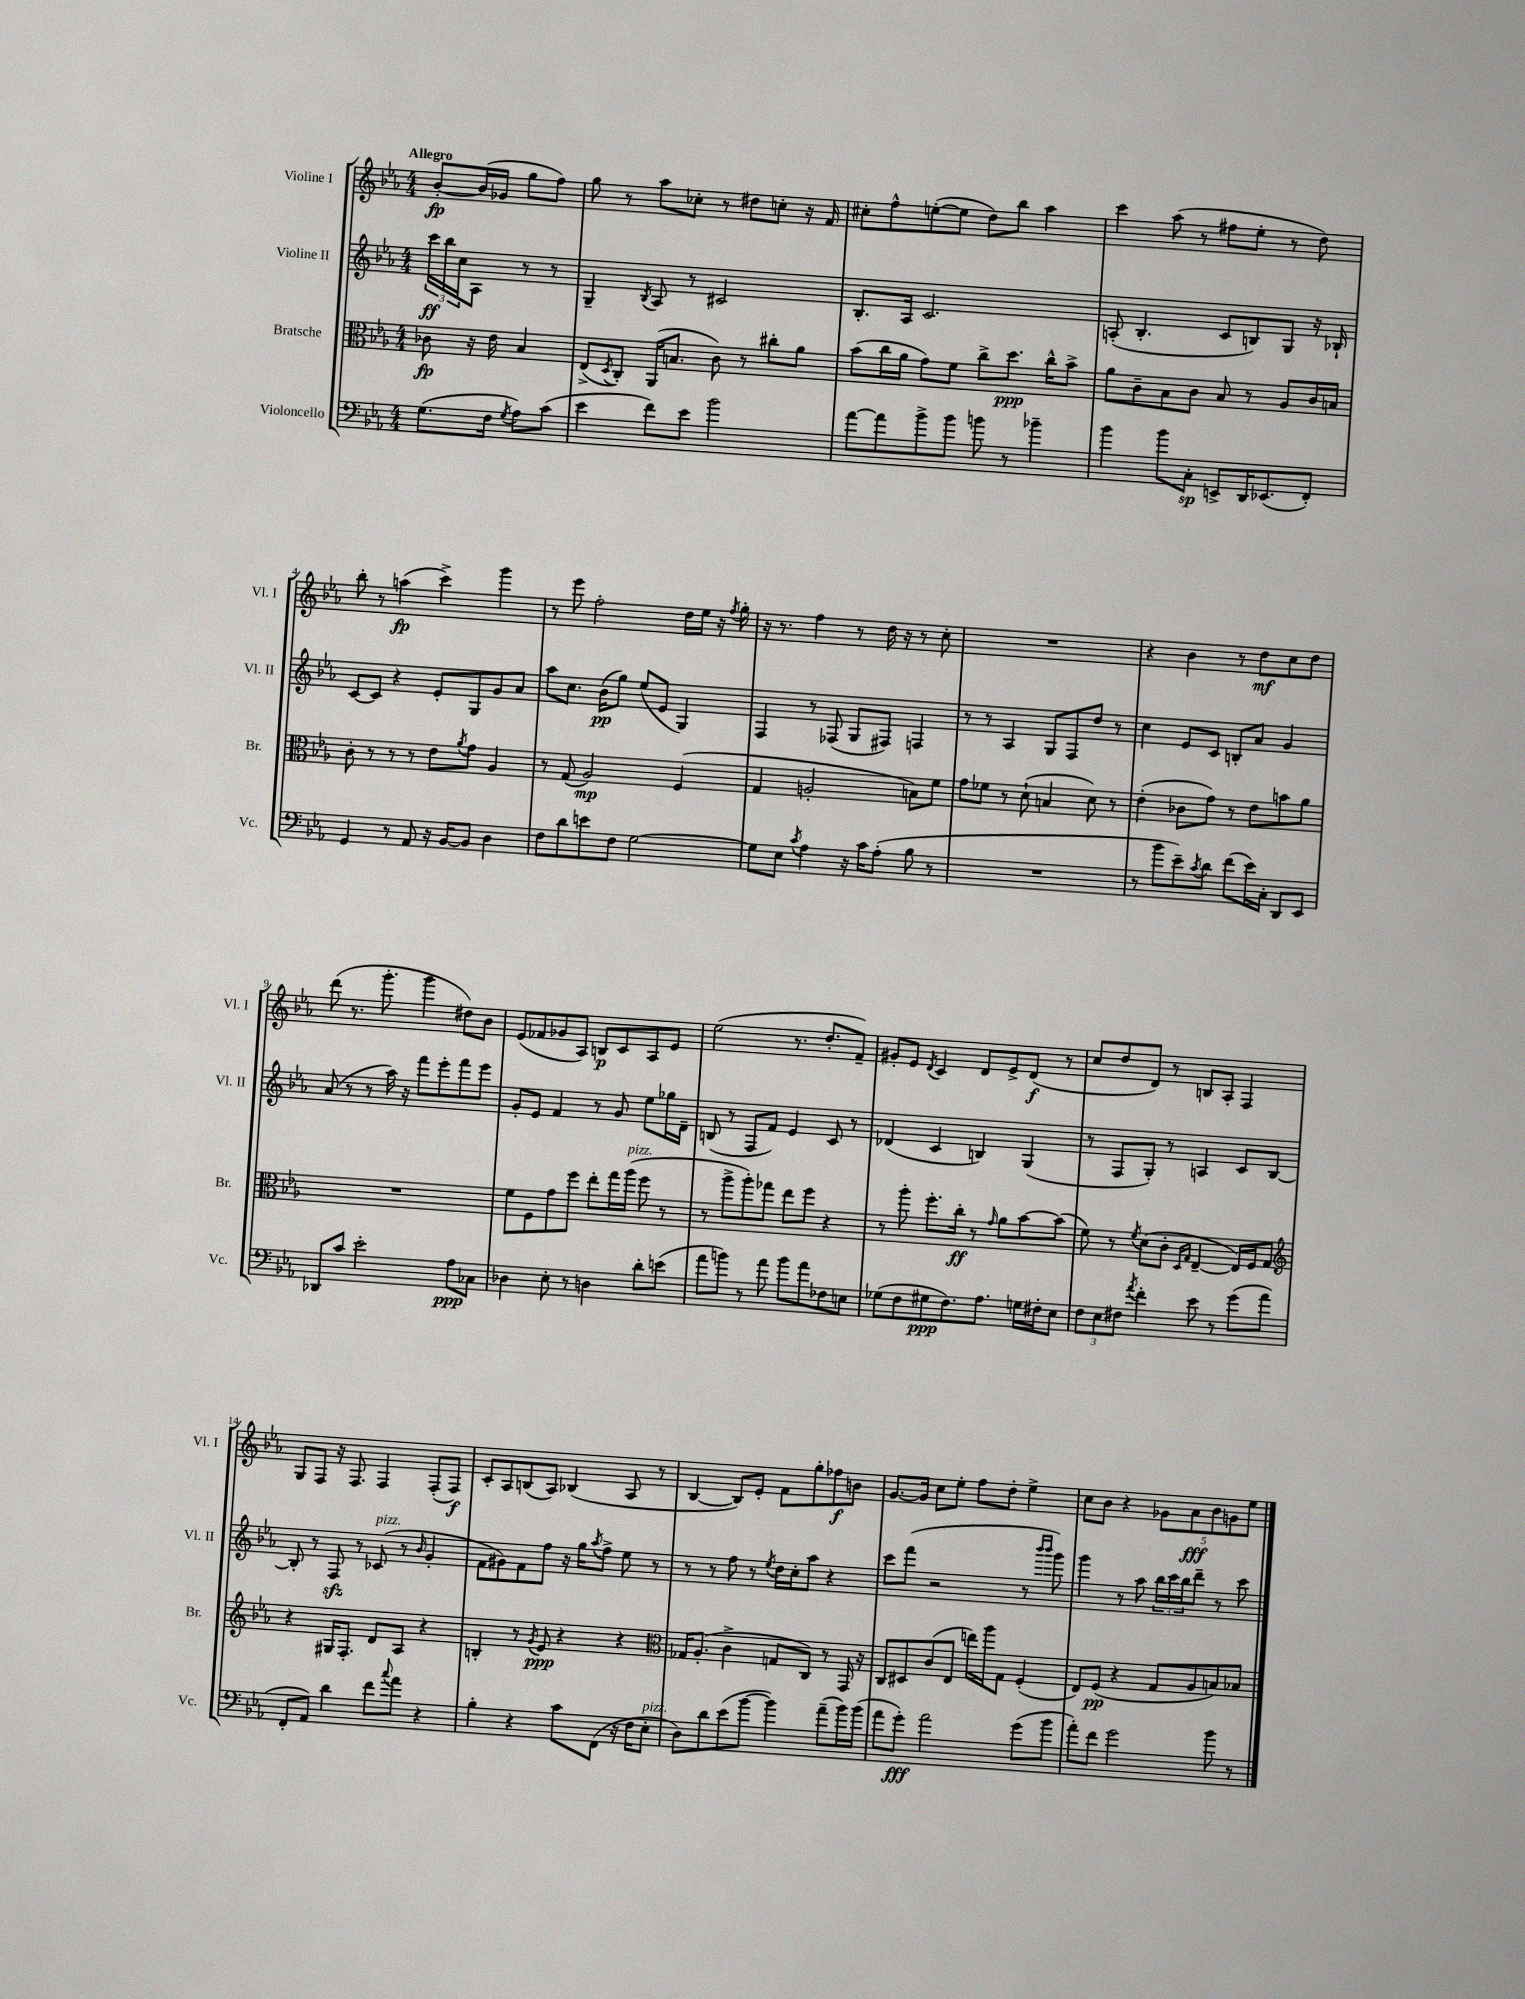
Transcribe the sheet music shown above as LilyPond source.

<<
\new StaffGroup <<
\new Staff = "s0" \with { instrumentName = "Violine I" shortInstrumentName = "Vl. I" } {
    \clef treble \key ees \major \numericTimeSignature \time 4/4 \partial 2 \tempo "Allegro"
    bes'8~-.\fp bes'16( ges'16 g''8 f''8) |
    g''8 r8 aes''8 ces''8-. r8 dis''8 c''8-. r16 f'16 |
    cis''8-. f''8-^ e''8~-.( e''8 d''8) bes''8 aes''4 |
    c'''4 aes''8( r8 fis''8 ees''8-. r8 d''8) |
    bes''8-. r8 a''4\fp( c'''4->) g'''4 |
    r8 ees'''8 f''2-. d''16 ees''16 r16 \acciaccatura { f''8 } g''16-. |
    r16 r8. f''4 r8 d''16 r16 r8 c''8-. |
    R1 |
    r4 bes'4 r8 d''8\mf c''8 d''8 |
    d'''8( r8. g'''8.-. g'''4 dis''8) bes'8 |
    ees'8( fes'8 ges'8 aes8) b8\p c'8 aes8 ees'8 |
    ees''2( r8. d''8.-. f'8--) |
    gis'8-. ees'8 \acciaccatura { d'8 } c'4 d'8 ees'8-> d'8\f( r8 |
    c''8 d''8 d'8) r8 b8 aes8-. f4 |
    g8 f8 r16 f8. f4 f8-.( f8\f) |
    c'8-. aes8 b8( aes8) bes4( aes8 r8 |
    bes4~ bes8) ees'8-. f'8 g''8-. fes''8\f b'8 |
    g'8.~ g'16 c''8 ees''8-. f''8 d''8-. ees''4-> |
    c''8 bes'8 r4 \tuplet 5/4 { ges'8 aes'8\fff bes'8 g'8 ees''8 } \bar "|." |
}
\new Staff = "s1" \with { instrumentName = "Violine II" shortInstrumentName = "Vl. II" } {
    \clef treble \key ees \major \numericTimeSignature \time 4/4 \partial 2
    \tuplet 3/2 { c'''16\ff bes''16 c''16 } aes8 r8 r8 |
    g4-- \acciaccatura { bes8 } aes8 r8 cis'2 |
    bes8.-. aes16 c'2. |
    a8-.( bes4.-. c'8 b8) g8 r16 bes16-! |
    c'8~ c'8 r4 ees'8-. g8 g'8 aes'8 |
    aes''8 c''8. bes'16\pp( g''8) ees''8( ees'8 g4) |
    f4 r8 fes8( g8 fis8) f4 |
    r8 r8 aes4 g8 f8 d''8 r8 |
    c''4 ees'8 c'8 b8-. aes'8 g'4 |
    aes'8( r8 r8 aes''16) r16 f'''8 ees'''8-. f'''8 ees'''8 |
    g'8-. ees'8 f'4 r8 g'8 ees''8 ges''16 d'16-- |
    b8( r8 f8 f'8) ees'4 c'8 r8 |
    des'4( c'4 b4) g4( |
    r8 f8 g8-.) r8 a4 c'8 bes8~ |
    bes8-. r8 f8\sfz r8 ces'8^\markup { \italic "pizz." }( r8 \grace { bes'16 } g'4-. |
    f'8 gis'8) f'8 f''8 r16 g''16 \acciaccatura { aes''8 } f''8-> ees''8 r8 |
    r8 r8 f''8 r8 \acciaccatura { ees''8 } d''16 c''16-. aes''8 r4 |
    c'''8 f'''8( r2 r8 \grace { bes'''16 bes'''16 } g'''8) |
    g'''4 r8 aes''8 \tuplet 3/2 { bes''16 c'''16 bes''16 } d'''8-- r8 c'''8 \bar "|." |
}
\new Staff = "s2" \with { instrumentName = "Bratsche" shortInstrumentName = "Br." } {
    \clef alto \key ees \major \numericTimeSignature \time 4/4 \partial 2
    ces'8\fp r16 ees'16 bes4 |
    ees8->( \acciaccatura { d8 } c8-.) aes,16( b8. c'8) r8 cis''8-. aes'8 |
    bes'8( c''16 aes'16 g'8) f'8 c''8-> d''8.\ppp c''16-^ bes'8-> |
    aes'8 c'8-- bes8 c'8 bes8 r8 aes8 c'16 b16 |
    c'8-. r8 r8 r8 ees'8 \acciaccatura { aes'8 } g'8 aes4 |
    r8 g8( aes2\mp) f4( |
    g4 a2-. b8) f'8 |
    g'8 fes'8 r8 d'8-!( b4 d'8) r8 |
    ees'4-.( ces'8 g'8) r8 ees'8 b'8 aes'8 |
    R1 |
    f'8 f8 g'8 f''8 ees''8-. g''16 aes''16^\markup { \italic "pizz." }( f''8 r8 |
    r8 aes''8-> aes''8-.) ges''8 ees''8 f''8 r4 |
    r8 aes''8-. f''8.-. c''16-.\ff r8 \grace { g'16 } aes'8 bes'8~ bes'8( |
    f'8) r8 \acciaccatura { f'8 } d'8( c'8-. \grace { d16 g16 } ees4~-- ees16) f16 g8 |
    \clef treble r4 gis16 f8.-. d'8 aes8 r4 |
    b4-. r8 \acciaccatura { g'8 } ees'8\ppp r4 r4 |
    \clef alto ges16 aes8.-.( c'4-> g8 c8) r8 g,16 r16 |
    c8 dis8 c'8( ees8 e''16) aes''16 g8 f4-.( |
    ees8) f8\pp( r4 g8 aes8 b8) bes8 \bar "|." |
}
\new Staff = "s3" \with { instrumentName = "Violoncello" shortInstrumentName = "Vc." } {
    \clef bass \key ees \major \numericTimeSignature \time 4/4 \partial 2
    g8.( f16 \acciaccatura { g8 } aes8) c'8( |
    ees'4 f'8) ees'8 bes'2 |
    aes'8~ aes'8 bes'8-> bes'8 b'8 r8 bes'4-- |
    bes'4 bes'8 c8-.\sp e,8-> d,16 ees,8.( f,8-.) |
    g,4 r8 aes,8 r16 bes,16~ bes,8 d4 |
    f8 d'8 e'8 f8 g2~ |
    g8 ees8 \acciaccatura { c'8 } aes4 r16 c'16 aes8-.( bes8 r8 |
    R1 |
    r8 bes'8 ees'8--) \acciaccatura { c'8 } d'8 f'8( ees'16) c16-. d,8 ees,8 |
    des,8 c'8 ees'2-. aes8\ppp ces8 |
    des4 ees8-. r8 d4 d'8-. e'8( |
    aes'8 b'8) r8 aes'8 b'8 aes'8 fes8 e8 |
    ges8( f8 gis8\ppp f8.) aes8. g16 fis16-. ees8 |
    \tuplet 3/2 { f8 ees8 fis8 } \acciaccatura { aes'8 } f'4-. ees'8 r8 g'8( aes'8 |
    f,8-. aes,8) d'4 f'8 \appoggiatura { c''8 } aes'8 r4 |
    bes4-. r4 c'8 f,8( r16 f16 ees8-.^\markup { \italic "pizz." } |
    d8) d'8 ees'8( bes'8~ bes'4) aes'8--( bes'16) bes'16( |
    aes'8 g'8-.\fff) aes'2 g'8( bes'8 |
    aes'8-.) f'8 g'2 bes'8 r8 \bar "|." |
}
>>
>>
